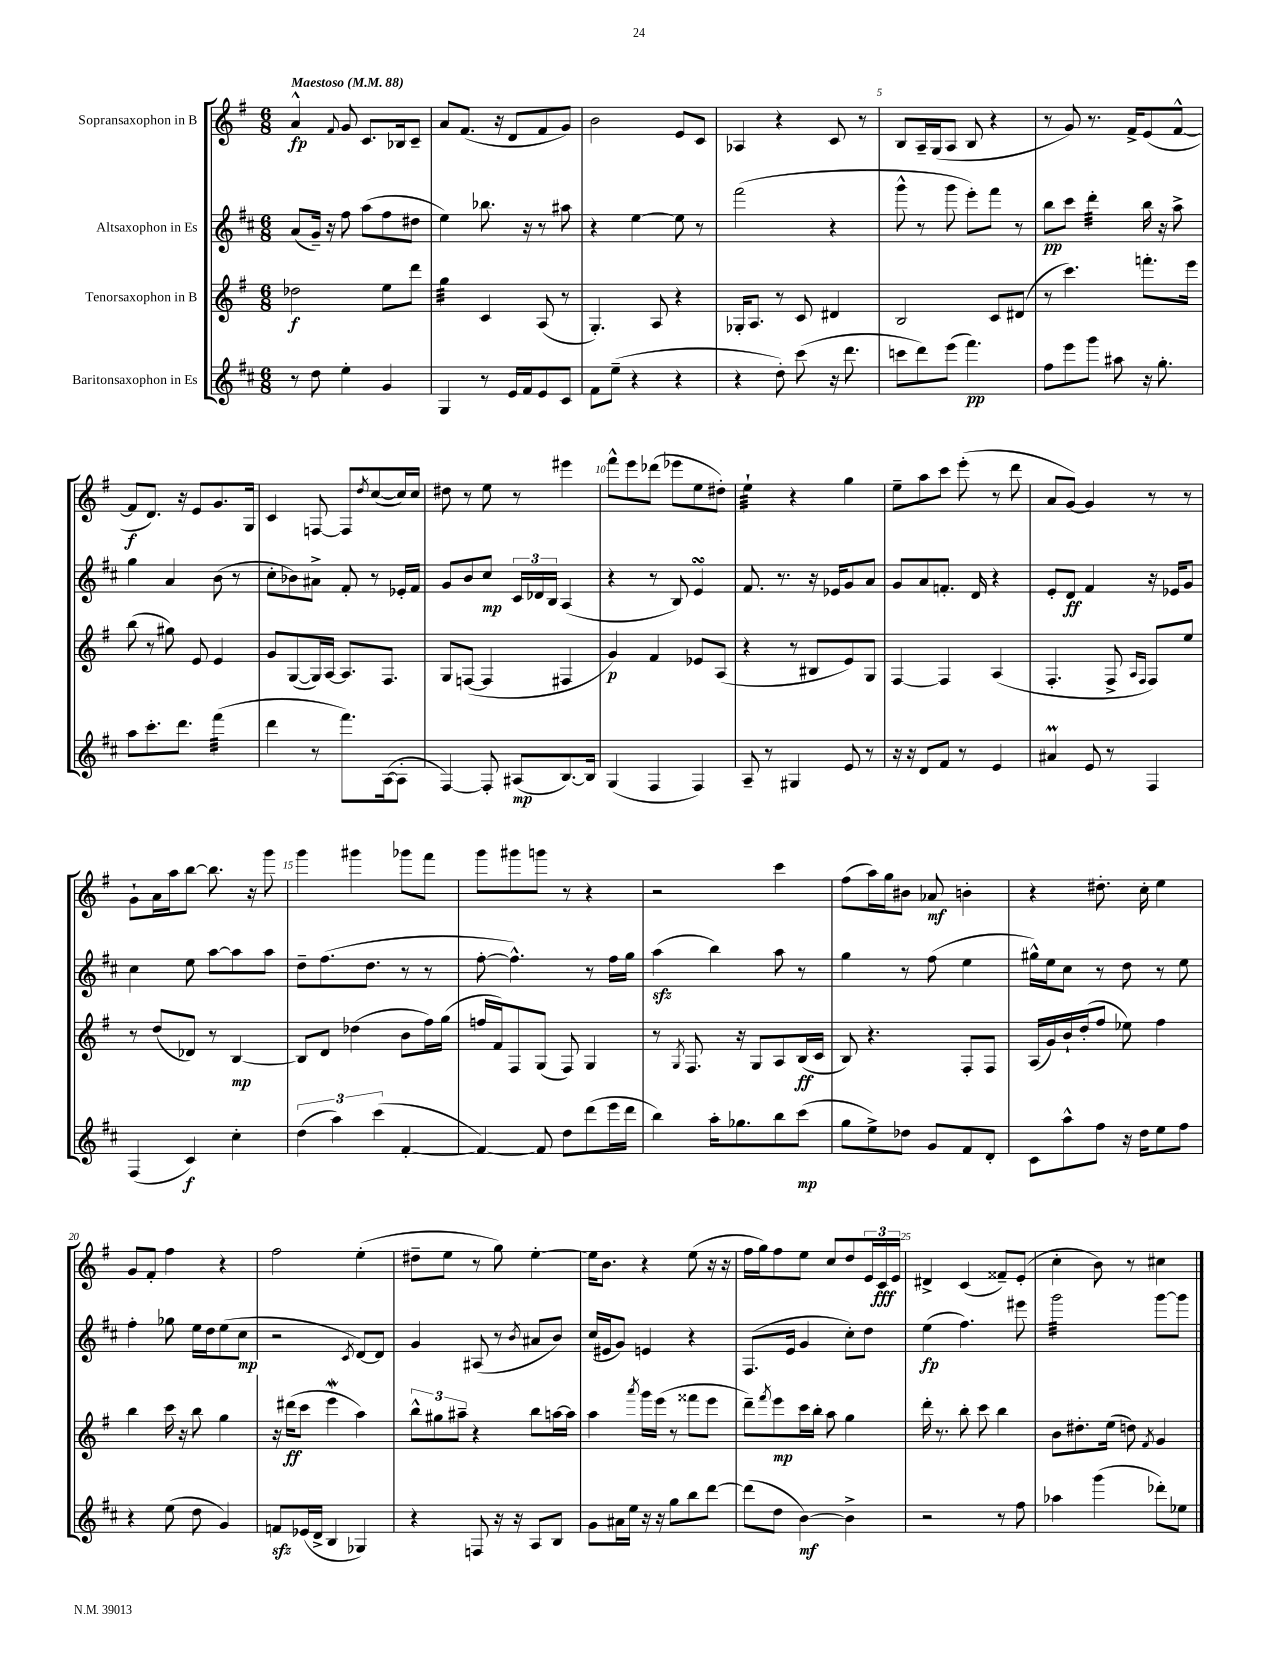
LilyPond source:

<<
\new StaffGroup <<
\new Staff = "s0" \with { instrumentName = "Sopransaxophon in B" } {
    \clef treble \key g \major \numericTimeSignature \time 6/8 \tempo "Maestoso" 4 = 88
    a'4-^\fp \appoggiatura { fis'8 } g'8 c'8. bes16 c'8-- |
    a'8 fis'8.( r16 d'8 fis'8 g'8) |
    b'2 e'8 c'8 |
    aes4 r4 c'8 r8 |
    b8 a16-- g16( a8 b8 r4 |
    r8 g'8) r8. fis'16-> e'8( fis'8~-^ |
    fis'8\f d'8.) r16 e'8 g'8. g16 |
    c'4 f8~ f8 \acciaccatura { d''8 } c''8~( c''16) c''16 |
    dis''8 r8 e''8 r8 eis'''4 |
    fis'''8-^ e'''8 des'''8( ees'''8 e''8 dis''8-.) |
    e''4:32-! r4 g''4 |
    e''8-- a''8 c'''8 e'''8-.( r8 d'''8 |
    a'8 g'8~) g'4 r8 r8 |
    g'8-! a'16 a''16 b''8~ b''8. r16 g'''8 |
    g'''4 gis'''4 ges'''8 fis'''8 |
    g'''8 gis'''8 g'''8 r8 r4 |
    r2 c'''4 |
    fis''8( a''16) g''16 bis'8 aes'8\mf b'4-. |
    r4 dis''8.-. c''16-. e''4 |
    g'8 fis'8-. fis''4 r4 |
    fis''2 e''4-.( |
    dis''8-- e''8 r8 g''8) e''4~-. |
    e''16 b'8. r4 e''8( r16 r16 |
    fis''16 g''16) fis''8 e''8 c''8 d''8 \tuplet 3/2 { e'16 c'16\fff e'16 } |
    dis'4-> c'4( fisis'8--) e'8-.( |
    c''4-. b'8) r8 cis''4 \bar "|." |
}
\new Staff = "s1" \with { instrumentName = "Altsaxophon in Es" } {
    \clef treble \key d \major \numericTimeSignature \time 6/8
    a'8( g'16--) r16 fis''8 a''8( fis''8 dis''8 |
    e''4) bes''8. r16 r8 ais''8 |
    r4 e''4~ e''8 r8 |
    fis'''2( r4 |
    g'''8-^ r8 g'''8 e'''8-.) fis'''8 r8 |
    b''8\pp cis'''8 d'''4:32-. b''16 r16 a''8-> |
    g''4 a'4 b'8( r8 |
    cis''8-. bes'8) ais'8-> fis'8-. r8 ees'16-. fis'16 |
    g'8 b'8 cis''8\mp \tuplet 3/2 { cis'16 des'16 b16 } a4( |
    r4 r8 b8) e'4\turn |
    fis'8. r8. r16 ees'16 g'8 a'8 |
    g'8 a'8 f'8.-. d'16 r4 |
    e'8-. d'8\ff fis'4 r16 ees'16 g'8 |
    cis''4 e''8 a''8~ a''8 a''8 |
    d''8-- fis''8.( d''8. r8 r8 |
    fis''8~-. fis''4.-^) r8 fis''16 g''16 |
    a''4\sfz( b''4) a''8 r8 |
    g''4 r8 fis''8( e''4 |
    gis''16-^) e''16 cis''8 r8 d''8 r8 e''8 |
    fis''4-. ges''8 e''16 d''16 e''8( cis''8\mp |
    r2 \acciaccatura { cis'8 } d'8~) d'8 |
    g'4 ais8( r8 \acciaccatura { b'8 } ais'8 b'8) |
    cis''16( eis'16 g'8) e'4 r4 |
    fis8.( e'16 g'4 cis''8-.) d''8 |
    e''4\fp( fis''4.) eis'''8 |
    g'''2:32 g'''8~ g'''8 \bar "|." |
}
\new Staff = "s2" \with { instrumentName = "Tenorsaxophon in B" } {
    \clef treble \key g \major \numericTimeSignature \time 6/8
    des''2\f e''8 d'''8 |
    g''4:32 c'4 a8( r8 |
    g4.-.) a8 r4 |
    ges16-. a8. r8 c'8 dis'4 |
    b2 c'8 dis'8( |
    r8 c'''4.) f'''8.-. e'''16 |
    b''8( r8 gis''8) e'8 e'4 |
    g'8 g8~( g16) a16~ a8. fis8. |
    g8 f8~( f4 fis4 |
    g'4\p) fis'4 ees'8 a8( |
    r4 r8 bis8 e'8) g8 |
    fis4~ fis4 a4( |
    fis4.-. fis8-> \grace { a16 fis16 } fis8) e''8 |
    r8 d''8( des'8) r8 b4~\mp |
    b8 d'8 des''4( b'8 fis''16) g''16( |
    f''16 fis'16) fis8 g8( fis8) g4 |
    r8 \acciaccatura { g8 } fis8. r16 g8 a8 b16\ff( c'16 |
    b8) r4. fis8-. fis8 |
    a16( g'16) b'16-! d''16-.( fis''8 ees''8) fis''4 |
    b''4 c'''16 r16 b''8 g''4 |
    r16 dis'''16\ff( c'''8 e'''4\mordent a''4) |
    \tuplet 3/2 { b''8-^ gis''8 ais''8-- } r4 b''8 a''16~ a''16 |
    a''4 \acciaccatura { a'''8 } g'''16 e'''16( r8 fisis'''8 e'''8 |
    d'''8--) \acciaccatura { fis'''8 } e'''8\mp c'''16 b''16-. a''8 g''4 |
    d'''16-. r8. b''8-. c'''8 b''4 |
    b'8 dis''8.-. e''16( d''8) \acciaccatura { fis'8 } g'4 \bar "|." |
}
\new Staff = "s3" \with { instrumentName = "Baritonsaxophon in Es" } {
    \clef treble \key d \major \numericTimeSignature \time 6/8
    r8 d''8 e''4-. g'4 |
    g4 r8 e'16 fis'16 e'8 cis'8 |
    fis'8 e''8--( r4 r4 |
    r4 d''8-.) cis'''8( r16 d'''8. |
    c'''8 d'''8) e'''8( fis'''4.\pp) |
    fis''8 e'''8 g'''8 ais''8 r16 g''8.-. |
    a''8 cis'''8.-. d'''8. fis'''4:32( |
    d'''4 r8 fis'''8.) a16~( a8-. |
    fis4~) fis8-. ais8\mp( b8.~) b16 |
    g4( fis4 fis4) |
    a8-- r8 gis4 e'8 r8 |
    r16 r16 d'8 fis'8 r8 e'4 |
    ais'4\prall e'8 r8 fis4 |
    fis4( cis'4\f) cis''4-. |
    \tuplet 3/2 { d''4( a''4) cis'''4( } fis'4~-. |
    fis'4~) fis'8 d''8 d'''8( e'''16 d'''16 |
    b''4) a''16-. ges''8. b''8 cis'''8\mp( |
    g''8 e''8->) des''8 g'8 fis'8 d'8-. |
    cis'8 a''8-^ fis''8 r16 d''16 e''8 fis''8 |
    r4 e''8( d''8 g'4) |
    f'8\sfz ees'16( d'16-> b4 ges4) |
    r4 f8 r16 r16 a8 b8 |
    g'8 ais'16 e''16 r16 r16 g''8 b''8 d'''8~ |
    d'''8( d''8 b'4~\mf) b'4-> |
    r2 r8 fis''8 |
    aes''4 g'''4( des'''8-.) ees''8 \bar "|." |
}
>>
>>
\layout { \context { \Score \override BarNumber.break-visibility = ##(#f #t #t) barNumberVisibility = #(every-nth-bar-number-visible 5) } }
